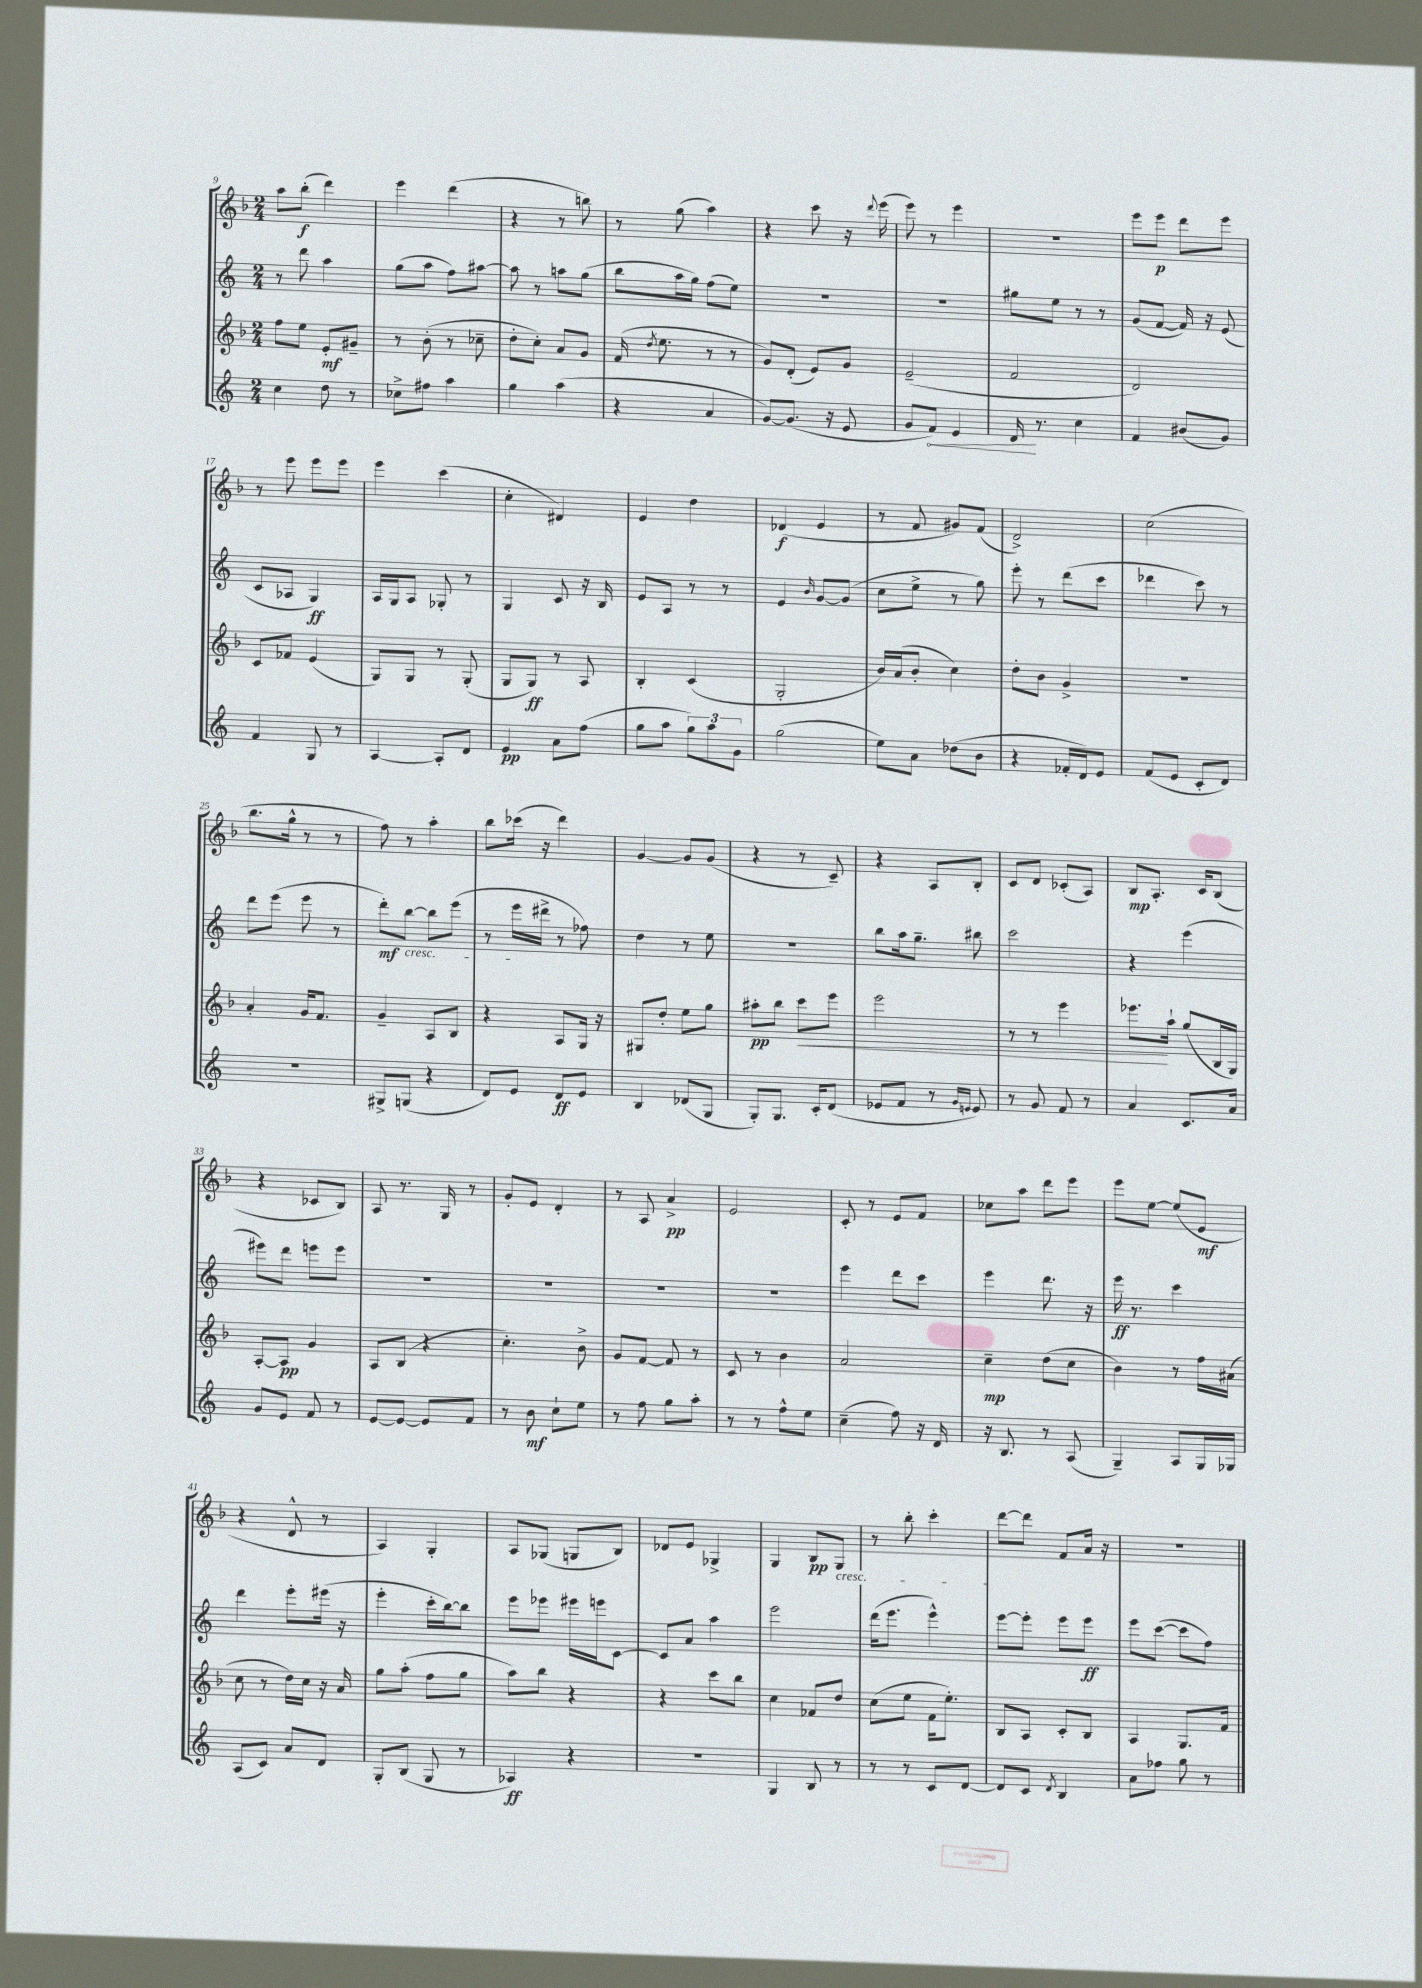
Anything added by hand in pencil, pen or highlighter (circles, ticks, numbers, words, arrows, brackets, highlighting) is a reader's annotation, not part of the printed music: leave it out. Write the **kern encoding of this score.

**kern	**kern	**kern	**kern
*staff4	*staff3	*staff2	*staff1
*clefG2	*clefG2	*clefG2	*clefG2
*k[]	*k[b-]	*k[]	*k[b-]
*M2/4	*M2/4	*M2/4	*M2/4
4cc	8ff	8r	8aa
.	8ee	8ddd	(8bb-'
8dd	8e'	4aa	4ddd)
8r	8g#~	.	.
=	=	=	=
8cc-^	8r	(8gg	4eee
8ff#	(8b-'	8aa	.
4aa	8r	8ff)	(4ddd
.	8cc-~	[8aa#	.
=	=	=	=
4gg	8dd'	8aa#]	4r
.	8cc')	8r	.
(4aa	8a	8aa	8r
.	8g	(8gg	8bb)
=	=	=	=
4r	(16f	8bb	8r
.	8qdd	.	.
.	8.ee	.	.
.	.	16aa	(8gg
.	.	16gg)	.
4a	8r	(8ff	4aa)
.	8r	8ee)	.
=	=	=	=
[8g)	8g)	2r	4r
(8.g]	(8d'	.	.
.	8e)	.	8ccc
16r	.	.	.
8e	8g	.	16r
.	.	.	8qqddd
.	.	.	(16eee
=	=	=	=
8g	(2e~	2r	8eee)
8f)	.	.	8r
4e	.	.	4eee
=	=	=	=
16d	2f	8gg#	2r
8.r	.	.	.
.	.	8ee	.
4cc	.	8r	.
.	.	8r	.
=	=	=	=
4f	2d)	(8g	8eee
.	.	[8f	8eee
(8b#	.	16f])	8ddd
.	.	16r	.
8g)	.	(8e	8eee
=	=	=	=
4f	8c	8c	8r
.	8f-	8A-	8eee
8G	(4e	4G)	8eee
8r	.	.	8eee
=	=	=	=
[4A	8G)	16A	4eee
.	.	16G	.
.	8G	8A	.
8A']	8r	8G-'	(4ccc
8d	(8G'	8r	.
=	=	=	=
4e	8G	4G	4cc'
.	8G)	.	.
8a	8r	8c	4d#)
(8ff	8A	16r	.
.	.	16B	.
=	=	=	=
8gg	4B-'	8e	4e
8aa	.	8A	.
12gg)	(4c	8r	4dd
12aa	.	.	.
.	.	8r	.
12g	.	.	.
=	=	=	=
(2gg	2G'	4e	(4d-
.	.	16qqb	.
.	.	[8g	4e
.	.	(8g]	.
=	=	=	=
8ee)	16b-)	8cc	8r
.	(16a	.	.
8a	8b-'	8ee^	8f
(8dd-	4cc)	8r	8g#)
8b	.	8gg)	(8f
=	=	=	=
4r	8dd'	8eee'	2d^)
.	8b-	8r	.
16f-'	4g^	(8ddd	.
16d)	.	.	.
8e	.	8ccc	.
=	=	=	=
(8f	2r	4ddd-	(2cc
8e	.	.	.
8c'	.	8ccc)	.
8d)	.	8r	.
=	=	=	=
2r	4a'	8ddd	8.bb-
.	.	(8eee	.
.	.	.	16gg^^
.	16g	8eee	8r
.	8.f	.	.
.	.	8r	8r
=	=	=	=
8G#^	4g~	8ddd')	8ff)
(8G	.	[8bb	8r
4r	8A	8bb]	4aa'
.	8B-	(8eee	.
=	=	=	=
8d)	4r	8r	8bb-
8e	.	16eee	(16ccc-
.	.	16ddd#^	16r
8d	8A	8r	4ddd)
8e	16G	8ff-)	.
.	16r	.	.
=	=	=	=
4B	8G#	4dd	[4g
.	8dd'	.	.
(8d-	8ee	8r	8g]
8G	8gg	8ee	(8g
=	=	=	=
8G')	8aa#'	2r	4r
8.G	8bb-	.	.
.	8ccc	.	8r
16c'	.	.	.
(8d	8eee	.	8c~)
=	=	=	=
8e-	2eee	8bb	4r
8f	.	16aa	.
.	.	8.gg~	.
8r	.	.	8A
16qqg	.	.	.
16qqe	.	.	.
8e)	.	8bb#	8B-'
=	=	=	=
8r	8r	2ccc	8c
8g	8r	.	8d
8f	4eee	.	(8c-'
8r	.	.	8A)
=	=	=	=
4a	8.eee-	4r	8B-
.	.	.	8.A'
.	16aa`	.	.
8.c	(8gg	(4eee	.
.	.	.	16c
.	16B-	.	(8B-
16a	16G)	.	.
=	=	=	=
8g	[8A'	8eee#)	4r
8e	8A]	8ddd	.
8f	4g	8eee	8c-
8r	.	8eee	8B-)
=	=	=	=
[8e	8A	2r	8A
8e_	(8B-	.	8.r
8e]	4r	.	.
.	.	.	16G
8f	.	.	8r
=	=	=	=
8r	4.cc')	2r	8g'
8b	.	.	8e
8cc`	.	.	4d'
8ee	8b-^	.	.
=	=	=	=
8r	8g	2r	8r
8ff	[8f	.	8A
8gg	8f]	.	4a^
8aa'	8r	.	.
=	=	=	=
8r	8c	2r	2e
8r	8r	.	.
8ff^^	4b-	.	.
8ee	.	.	.
=	=	=	=
(4cc~	2a	4eee	8c'
.	.	.	8r
8ff)	.	8ddd	8e
16r	.	8ccc	8f
16d	.	.	.
=	=	=	=
16r	4cc~	4eee	8cc-
8.B	.	.	.
.	.	.	8aa
8r	(8dd	8.ddd	8ddd
(8A	8cc	.	8eee
.	.	16r	.
=	=	=	=
4G~)	4b-)	16eee	8eee
.	.	8.r	.
.	.	.	[8ee
8A	8r	4ccc	(8ee]
16G	16ff	.	8e
16G-	(16a#	.	.
=	=	=	=
(8A	8cc	4ddd	4r
8c)	8r	.	.
8a	16dd)	8eee'	8d^^
.	16cc	.	.
8d	16r	(16eee#	8r
.	16a	16r	.
=	=	=	=
8G'	8gg	4eee'	4A)
(8B	(8aa'	.	.
8G	8ff	16ccc'	4G'
.	.	[16bb)	.
8r	8gg	8bb]	.
=	=	=	=
4A-)	8aa)	8eee	8A
.	8bb-	8eee-	(8G-
4r	4r	16eee#	8G
.	.	16eee	.
.	.	[8c	8B-)
=	=	=	=
2r	4r	8c]	8d-
.	.	8a	8e
.	8ccc	4aa	4G-^
.	8bb-	.	.
=	=	=	=
4G	4cc	2eee	4G
8B	8f-	.	8B-
8r	8dd	.	8G
=	=	=	=
8r	(8cc	(16ddd	8r
.	.	8.eee	.
8r	8ee	.	8bb-'
8c	16f	4eee^^)	4ccc'
.	8.ee')	.	.
[8d	.	.	.
=	=	=	=
8d]	8B-	[8eee	[8ddd
8c	8A	8eee']	8ddd]
8qd	.	.	.
4B	8c'	8eee	8f
.	8B-	8eee	16a
.	.	.	16r
=	=	=	=
8a	4A	8eee	2r
8ff-	.	([8ccc	.
8gg	8.G	8ccc]	.
8r	.	8ff)	.
.	16f	.	.
==	==	==	==
*-	*-	*-	*-
